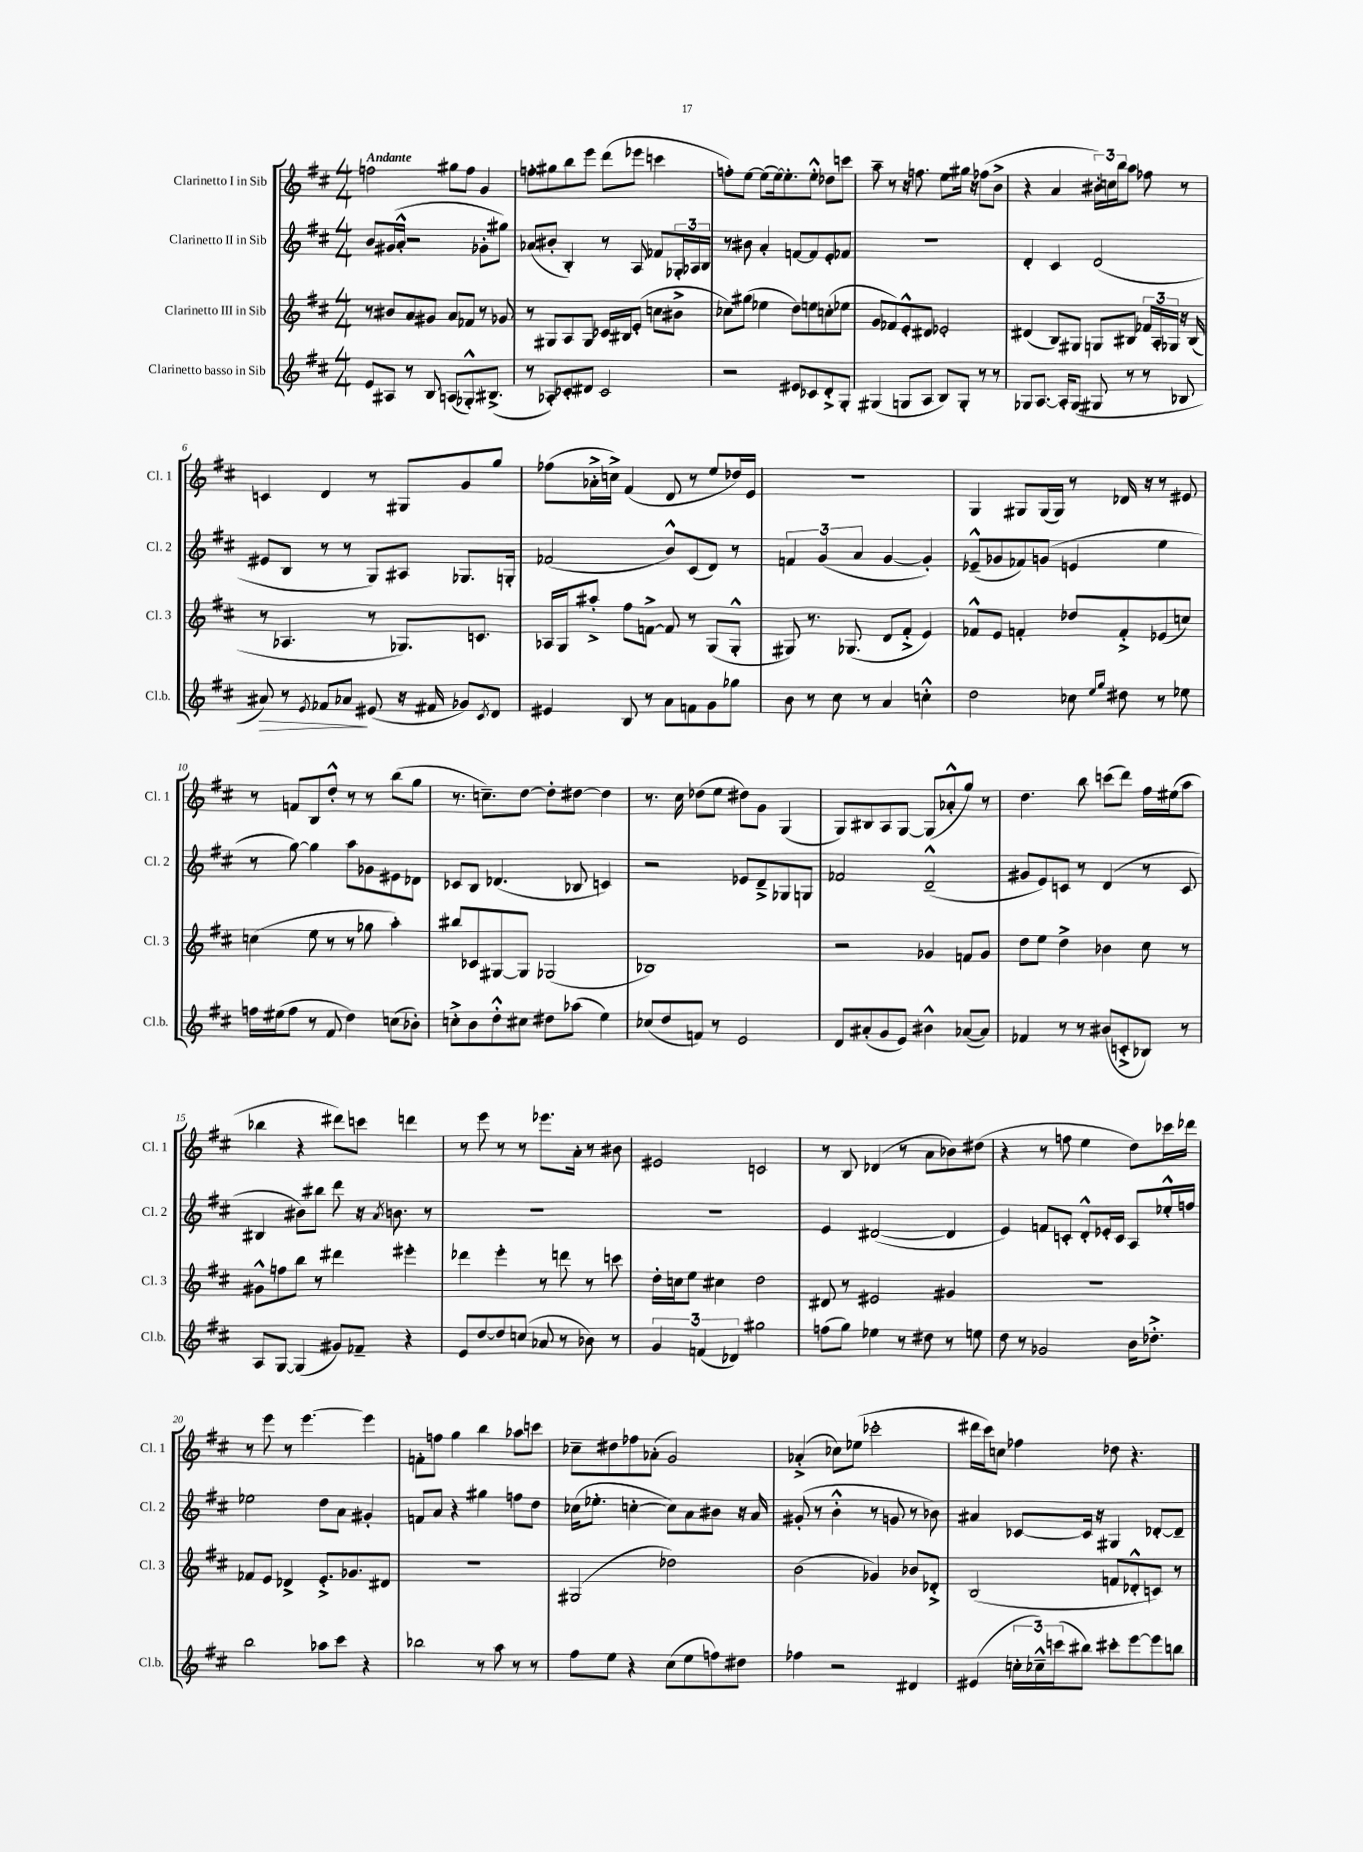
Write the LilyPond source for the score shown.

<<
\new StaffGroup <<
\new Staff = "s0" \with { instrumentName = "Clarinetto I in Sib" shortInstrumentName = "Cl. 1" } {
    \clef treble \key d \major \numericTimeSignature \time 4/4 \tempo "Andante"
    f''2 gis''8 f''8 g'4 |
    f''8-. gis''8 b''8 e'''8 d'''8( ees'''8 c'''4 |
    f''8-.) e''8~ e''8( e''16~) e''8.-. e''8-.-^ des''8 c'''8 |
    a''8-- r8 r16 f''8. e''8 gis''16 r16 fes''8( b'8-> |
    r4 a'4 \tuplet 3/2 { bis'16-.) c''16 b''16 } a''8 fes''8 r8 |
    c'4 d'4 r8 gis8 g'8 g''8 |
    fes''8( aes'16-.-> c''16->) fis'4( d'8 r8 e''8 des''16) e'16 |
    R1 |
    g4 gis8 gis16( gis16) r8 des'16 r16 r8 eis'8 |
    r8 f'8 b8 d''8-.-^ r8 r8 b''8( g''8 |
    r8. c''8.--) d''8~ d''8-. dis''8~ dis''4 |
    r8. cis''16 des''8( e''8 dis''8) g'8 g4( |
    g8) bis8 a8 g8~ g8( aes'8-.-^ g''8) r8 |
    d''4. b''8 c'''8( d'''8) fis''16 eis''16( a''8 |
    bes''4 r4 dis'''8) c'''8 d'''4 |
    r8 e'''8 r8 r8 ees'''8. a'16-. r8 bis'8 |
    eis'2 c'2 |
    r8 b8 des'4( r8 a'8 bes'8) dis''8( |
    r4 r8 f''8 e''4 d''8) ces'''16 des'''16 |
    r8 e'''8 r8 e'''4.~ e'''4 |
    f'8-. f''8 g''4 b''4 aes''8 c'''8 |
    ces''8-- dis''8 fes''8 aes'8-.( g'2) |
    aes'4-.->( ces''8) ees''8( ces'''2-. |
    dis'''16 cis'''16) c''8 fes''4 des''8 r4. \bar "|." |
}
\new Staff = "s1" \with { instrumentName = "Clarinetto II in Sib" shortInstrumentName = "Cl. 2" } {
    \clef treble \key d \major \numericTimeSignature \time 4/4
    b'8 gis'16( a'16-.-^ r2 ges'8-. gis''8) |
    aes'8( bis'8-. b4-.) r8 a8 fes'8 \tuplet 3/2 { ges16-. aes16 b16 } |
    r8 bis'8 a'4-. f'8~ f'8 e'8-. fes'8 |
    R1 |
    d'4-. cis'4 d'2( |
    eis'8 b8 r8 r8 g8) ais8 ges8. g16-. |
    fes'2( b'8-^) cis'8( d'8) r8 |
    \tuplet 3/2 { f'4 g'4( a'4 } g'4~ g'4-.) |
    ees'8---^( ges'8 fes'8) g'8( e'4 e''4 |
    r8 g''8~) g''4 a''8 ges'8 eis'8 des'8 |
    ces'8 b8 des'4.( bes8 c'4) |
    r2 ees'8 d'8---> ges8 g8 |
    fes'2 d'2---^( |
    gis'8 e'8) c'8 r8 d'4( r8 c'8 |
    bis4 bis'8) bis''8 d'''8 r16 \acciaccatura { a'8 } b'8. r8 |
    R1 |
    R1 |
    e'4 dis'2~( dis'4 |
    e'4) f'8 c'8-. d'8-.-^ ees'16-. c'16 a8 ees''16-.-^ f''16 |
    ees''2 d''8 a'8 gis'4-. |
    f'8 a'8 r4 gis''4 f''8 d''8 |
    ces''16( ees''8.-. c''4~-. c''8) a'8 bis'8 r16 a'16 |
    gis'8-.( r8 b'4-.-^ r8 g'8 r8 bes'8) |
    ais'4 ces'8~ ces'16 r16 gis4 des'8~-. des'8-- \bar "|." |
}
\new Staff = "s2" \with { instrumentName = "Clarinetto III in Sib" shortInstrumentName = "Cl. 3" } {
    \clef treble \key d \major \numericTimeSignature \time 4/4
    r8 bis'8 a'8 gis'8 a'8 fes'8 r8 ges'8 |
    r8 gis8 a8 gis8 ces'16 bis16 e'8-.( c''8 bis'8-> |
    ces''8) gis''8( ees''4 d''8) e''8 c''8-.( ees''8 |
    g'8 fes'8) e'8-.-^ dis'8 ees'2-. |
    dis'4( b8) gis8 g8 bis8 \tuplet 3/2 { fes'16 a16-. ges16 } r16 bis16( |
    r8 aes4. r8 ges8.) c'8. |
    aes16 g16 ais''8-.-> fis''8 f'8~-> f'8 r8 g8( g8-.-^ |
    gis8) r8. ges8.( d'8 fis'8-.-> e'4) |
    fes'8-^ e'8 f'4-. des''8 f'8-.-> ees'8( c''8) |
    c''4( e''8 r8 r8 ges''8 a''4-.) |
    bis''8 ces'8 gis8~ gis8 ges2( |
    bes1) |
    r2 ges'4 f'8 ges'8 |
    d''8 e''8 d''4-> bes'4 cis''8 r8 |
    gis'8-^ f''8 b''8 r8 dis'''4 eis'''4-. |
    des'''4 e'''4-. r8 d'''8 r8 c'''8 |
    d''16-. c''16 e''8 cis''4 d''2 |
    dis'8 r8 eis'2 gis'4 |
    R1 |
    fes'8 e'8 des'4-> e'8.-.-> ges'8. dis'8 |
    R1 |
    gis2( des''2) |
    b'2( ges'4) bes'8 des'8-.-> |
    b2( f'8 des'8-.-^ c'8) r8 \bar "|." |
}
\new Staff = "s3" \with { instrumentName = "Clarinetto basso in Sib" shortInstrumentName = "Cl.b." } {
    \clef treble \key d \major \numericTimeSignature \time 4/4
    e'8 ais8 r8 b8 a8( ges8.-.-^) bis8.->( |
    r8 aes8-.) ces'8-. dis'8 ces'2 |
    r2 eis'8 ces'8 d'8-.-> g8-. |
    gis4( g8 a8 b8) g8-. r8 r8 |
    ges8 a8.~ a16-. ges8( gis8 r8 r8 bes8 |
    ais'8\>) r8 \acciaccatura { e'8 } fes'8 aes'8\! eis'8( r16 fis'16 ges'8) \acciaccatura { cis'8 } d'8 |
    eis'4 b8 r8 a'8 f'8 g'8 ges''8 |
    b'8 r8 cis''8 r8 a'4 c''4-.-^ |
    d''2 ces''8 \grace { e''16 g''16 } dis''8 r8 ees''8 |
    f''16 eis''16( f''8 r8 fis'8 d''4) c''8( bes'8-.) |
    c''8-.-> b'8 d''8-.-^ cis''8 dis''8 aes''8( e''4) |
    ces''8( d''8 f'8) r8 e'2 |
    d'8 ais'8-.( g'8 e'8) bis'4-^ aes'8~( aes'8) |
    fes'4 r8 r8 bis'8( c'8-.-> bes8) r8 |
    a8 g8~ g4( gis'8) fes'8-- r4 |
    e'8 d''8~ d''8 c''8( aes'8 r8 bes'8) r8 |
    \tuplet 3/2 { g'4 f'4( des'4) } gis''2 |
    f''8( g''8) ees''4 r8 dis''8 r8 e''8 |
    d''8 r8 ges'2 b'16 des''8.-.-> |
    b''2 aes''8 cis'''8 r4 |
    bes''2 r8 a''8 r8 r8 |
    fis''8 e''8 r4 cis''8( e''8 f''8) dis''8 |
    fes''4 r2 dis'4 |
    eis'4( \tuplet 3/2 { c''16-. ces''16---^) c'''16( } bis''8) cis'''8-. e'''8~ e'''8 b''8 \bar "|." |
}
>>
>>
